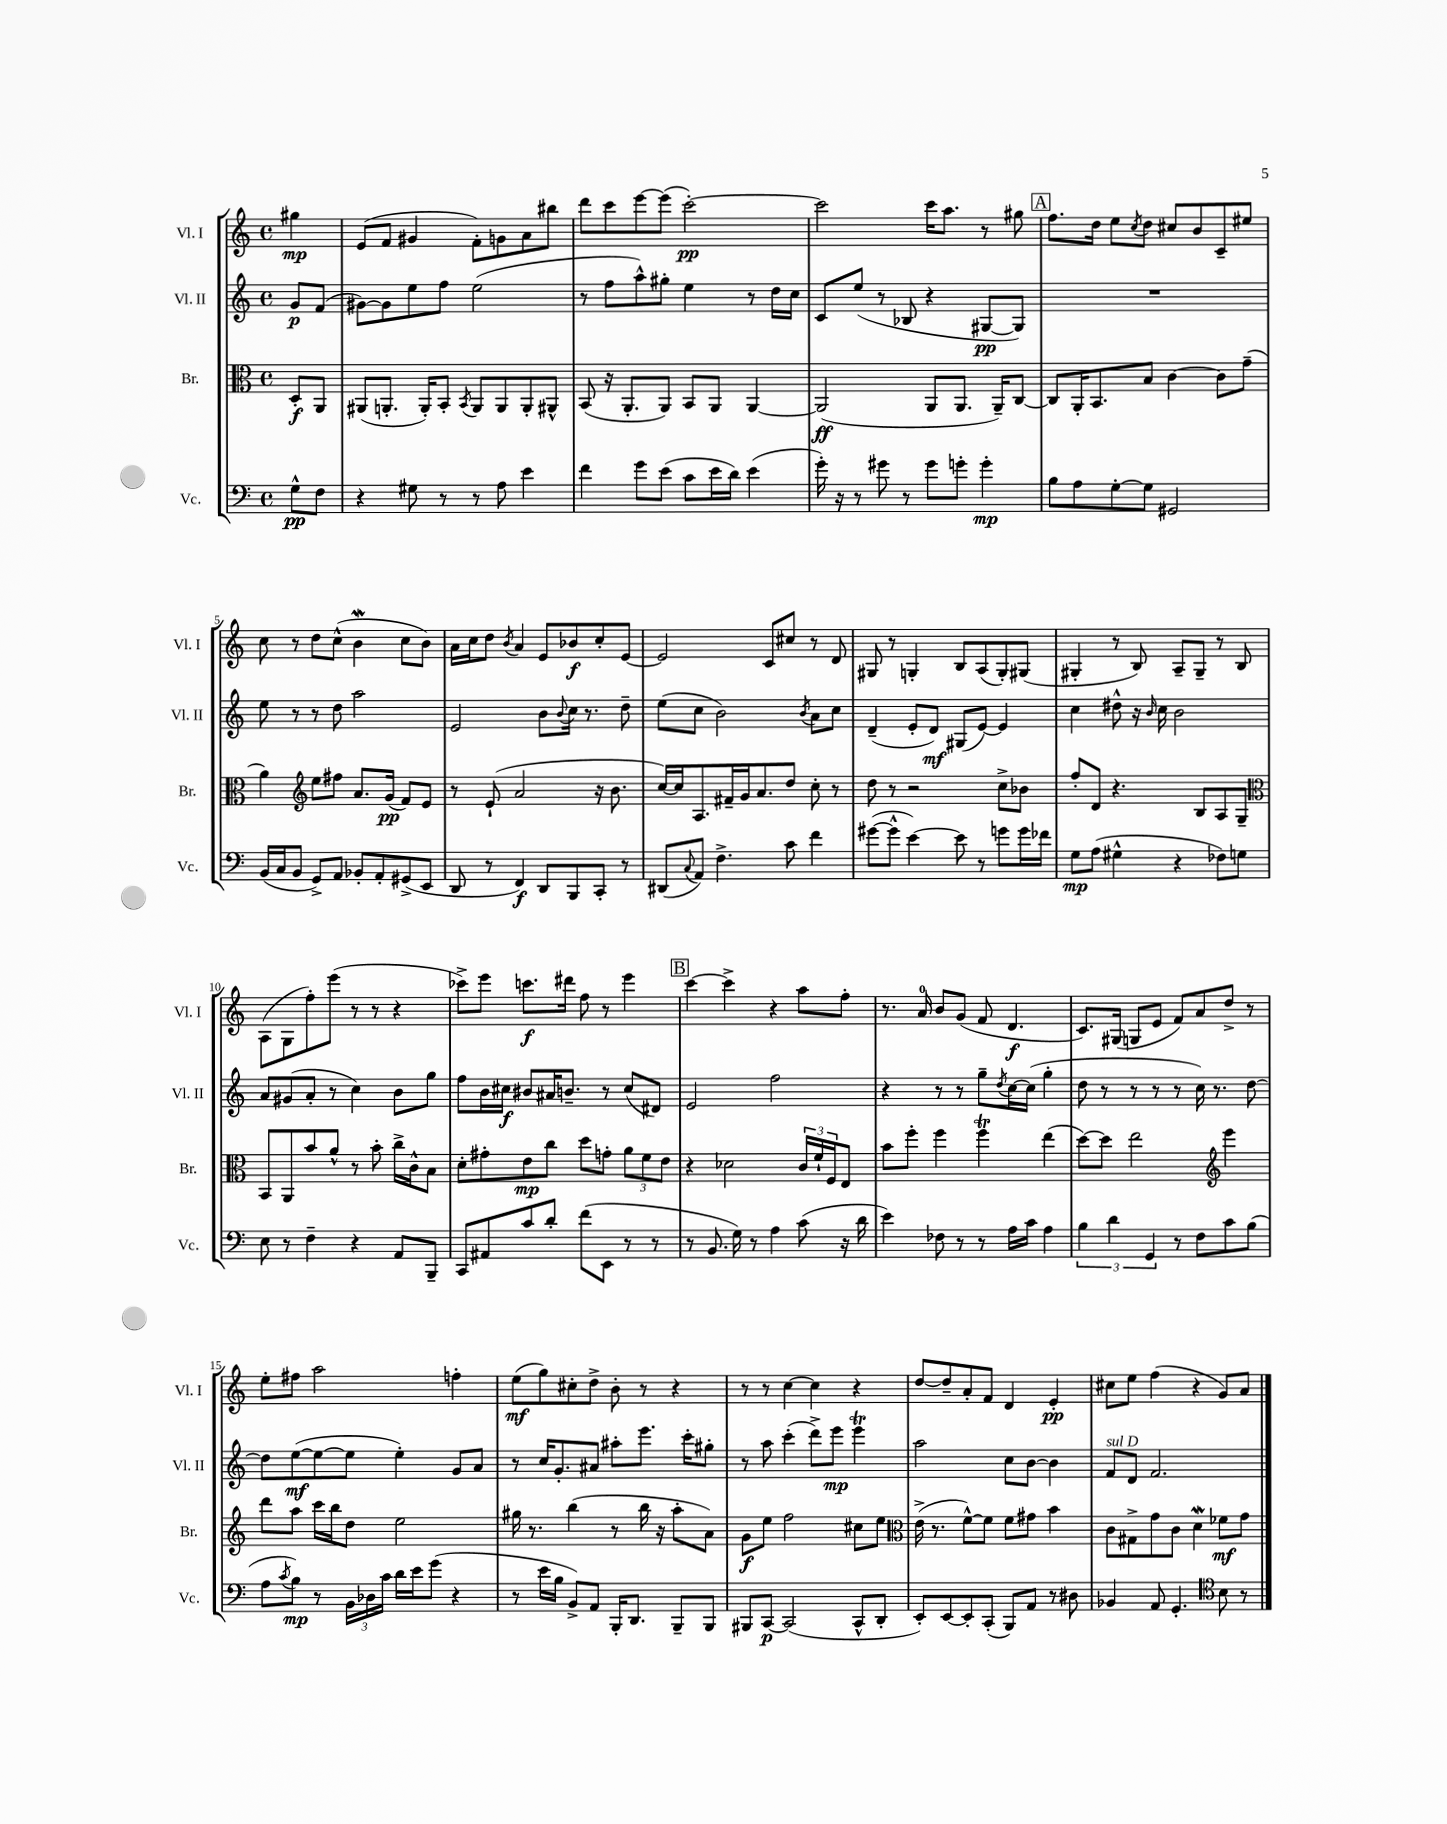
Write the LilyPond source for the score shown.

<<
\new StaffGroup <<
\new Staff = "s0" \with { instrumentName = "Vl. I" shortInstrumentName = "Vl. I" } {
    \clef treble \key c \major \defaultTimeSignature \time 4/4 \partial 4
    gis''4\mp |
    e'8( f'8 gis'4 f'8-.) g'8 a'8 bis''8 |
    d'''8 c'''8 e'''8~ e'''8( c'''2~-.\pp) |
    c'''2 c'''16 a''8. r8 gis''8 |
    \mark \markup { \box "A" } f''8. d''16 e''8 \acciaccatura { c''8 } d''8 cis''8 b'8 c'8-- eis''8 |
    c''8 r8 d''8 c''8-^( b'4\mordent c''8 b'8) |
    a'16 c''16 d''8 \acciaccatura { b'8 } a'4 e'8 bes'8\f c''8-. e'8~ |
    e'2 c'8 cis''8 r8 d'8 |
    gis8 r8 g4-. b8 a8( g8-.) gis8( |
    gis4-. r8 b8) a8-- gis8-- r8 b8 |
    a8( g8 f''8-.) e'''8( r8 r8 r4 |
    ces'''8->) e'''8 c'''8.\f dis'''16 f''8 r8 e'''4 |
    \mark \markup { \box "B" } c'''4~ c'''4-> r4 a''8 f''8-. |
    r8. a'16-0 b'8 g'8( f'8 d'4.\f |
    c'8.) gis16( g8 e'8 f'8) a'8 d''8-> r8 |
    e''8-. fis''8 a''2 f''4-. |
    e''8\mf( g''8) cis''8-. d''8-> b'8-. r8 r4 |
    r8 r8 c''4~ c''4 r4 |
    d''8~ d''8-- a'8-. f'8 d'4 e'4-.\pp |
    cis''8 e''8 f''4( r4 g'8) a'8 \bar "|." |
}
\new Staff = "s1" \with { instrumentName = "Vl. II" shortInstrumentName = "Vl. II" } {
    \clef treble \key c \major \defaultTimeSignature \time 4/4 \partial 4
    g'8\p f'8( |
    gis'8~) gis'8 e''8 f''8 e''2( |
    r8 f''8 a''8-^) gis''8-. e''4 r8 d''16 c''16 |
    c'8 e''8( r8 bes8 r4 gis8~\pp gis8) |
    \mark \markup { \box "A" } R1 |
    e''8 r8 r8 d''8 a''2 |
    e'2 b'8 \appoggiatura { b'8 } c''16 r8. d''8-- |
    e''8( c''8 b'2) \acciaccatura { b'8 } a'8 c''8 |
    d'4--( e'8-. d'8\mf) gis8( e'8~) e'4 |
    c''4 dis''8-^ r16 \grace { b'16 } c''16 b'2 |
    a'8 gis'8( a'8-. r8 c''4) b'8 g''8 |
    f''8 b'16 cis''16\f bis'8 ais'16 b'8.-- r8 cis''8( dis'8) |
    \mark \markup { \box "B" } e'2 f''2 |
    r4 r8 r8 g''8-- \acciaccatura { d''8 } c''16~ c''16( g''4-. |
    d''8 r8 r8 r8 r8 c''16) r8. d''8~ |
    d''8 e''8~\mf( e''8~ e''8 e''4-.) g'8 a'8 |
    r8 c''16 g'8.-. ais'8 ais''8-. e'''8. c'''16-. gis''8-. |
    r8 a''8 c'''4-.( d'''8->) e'''8\mp e'''4\trill |
    a''2 c''8 b'8~ b'4 |
    f'8^\markup { \italic "sul D" } d'8 f'2. \bar "|." |
}
\new Staff = "s2" \with { instrumentName = "Br." shortInstrumentName = "Br." } {
    \clef alto \key c \major \defaultTimeSignature \time 4/4 \partial 4
    d8-.\f a,8 |
    ais,8( a,8.-. a,16-.) b,8-. \acciaccatura { b,8 } a,8 a,8 a,8-. ais,8-^ |
    b,8( r16 a,8.-. a,8) b,8 a,8 a,4~ |
    a,2\ff( a,8 a,8. a,16--) c8~ |
    \mark \markup { \box "A" } c8 a,16-. b,8. b8 c'4~ c'8 g'8--( |
    a'4) \clef treble e''8 fis''8 a'8. g'16\pp( f'8) e'8 |
    r8 e'8-!( a'2 r16 b'8. |
    c''16~) c''16 a8. fis'16-- g'16 a'8. d''8 c''8-. r8 |
    d''8 r8 r2 c''8-> bes'8 |
    f''8-. d'8 r4. b8 a8 g8-- |
    \clef alto b,8 a,8 b'8 a'8-^ r8 b'8-. c''16-> c'16-^ b8 |
    d'8-. gis'8-. e'8\mp c''8 d''8 g'8-. \tuplet 3/2 { a'8 f'8 e'8 } |
    \mark \markup { \box "B" } r4 des'2 \tuplet 3/2 { c'16 f'16-! f16 } e8 |
    b'8 f''8-. f''4 f''4\trill e''4( |
    d''8~) d''8 e''2 \clef treble e'''4 |
    d'''8 a''8 c'''16 b''16 d''8 e''2 |
    gis''16 r8. b''4( r8 b''16 r16 a''8-. a'8) |
    g'8\f e''8 f''2 cis''8 e''8 |
    \clef alto e'16->( r8. f'8~-^) f'8 f'8 gis'8 b'4 |
    c'8 gis8-> g'8 c'8 d'4\mordent fes'8\mf g'8 \bar "|." |
}
\new Staff = "s3" \with { instrumentName = "Vc." shortInstrumentName = "Vc." } {
    \clef bass \key c \major \defaultTimeSignature \time 4/4 \partial 4
    g8-^\pp f8 |
    r4 gis8 r8 r8 a8 e'4 |
    f'4 g'8 e'8( c'8 e'16 d'16) e'4( |
    g'16-.) r16 r8 gis'8 r8 gis'8 g'8-. g'4-.\mp |
    \mark \markup { \box "A" } b8 a8 g8~-. g8 gis,2 |
    b,16( c16 b,8 g,8->) a,8 bes,8-. a,8-. gis,8->( e,8 |
    d,8 r8 f,4\f) d,8 b,,8 c,8-. r8 |
    dis,8( \appoggiatura { c8 } a,8) f4.-> c'8 f'4 |
    gis'8~( gis'8-^ e'4~) e'8 r8 g'8 g'16 fes'16 |
    g8\mp a8( gis4-^ r4 fes8) g8 |
    e8 r8 f4-- r4 a,8 b,,8-- |
    c,8 ais,8 c'8 d'8-. f'8( e,8 r8 r8 |
    \mark \markup { \box "B" } r8 b,8. g16) r8 a4 c'8( r16 d'16 |
    e'4) fes8 r8 r8 a16 c'16 a4 |
    \tuplet 3/2 { b4 d'4 g,4 } r8 f8 c'8 b8( |
    a8 \acciaccatura { c'8 } b8\mp) r8 \tuplet 3/2 { b,16 des16 c'16 } d'16 e'16 g'8( r4 |
    r8 e'16 b16 b,8->) a,8 b,,16-. d,8. b,,8-- b,,8 |
    bis,,8 c,8~\p c,2( c,8-^ d,8-. |
    e,8-.) e,8~ e,8-. c,8-.( b,,8) a,8 r8 dis8 |
    bes,4 a,8 g,4.-. \clef tenor b8 r8 \bar "|." |
}
>>
>>
